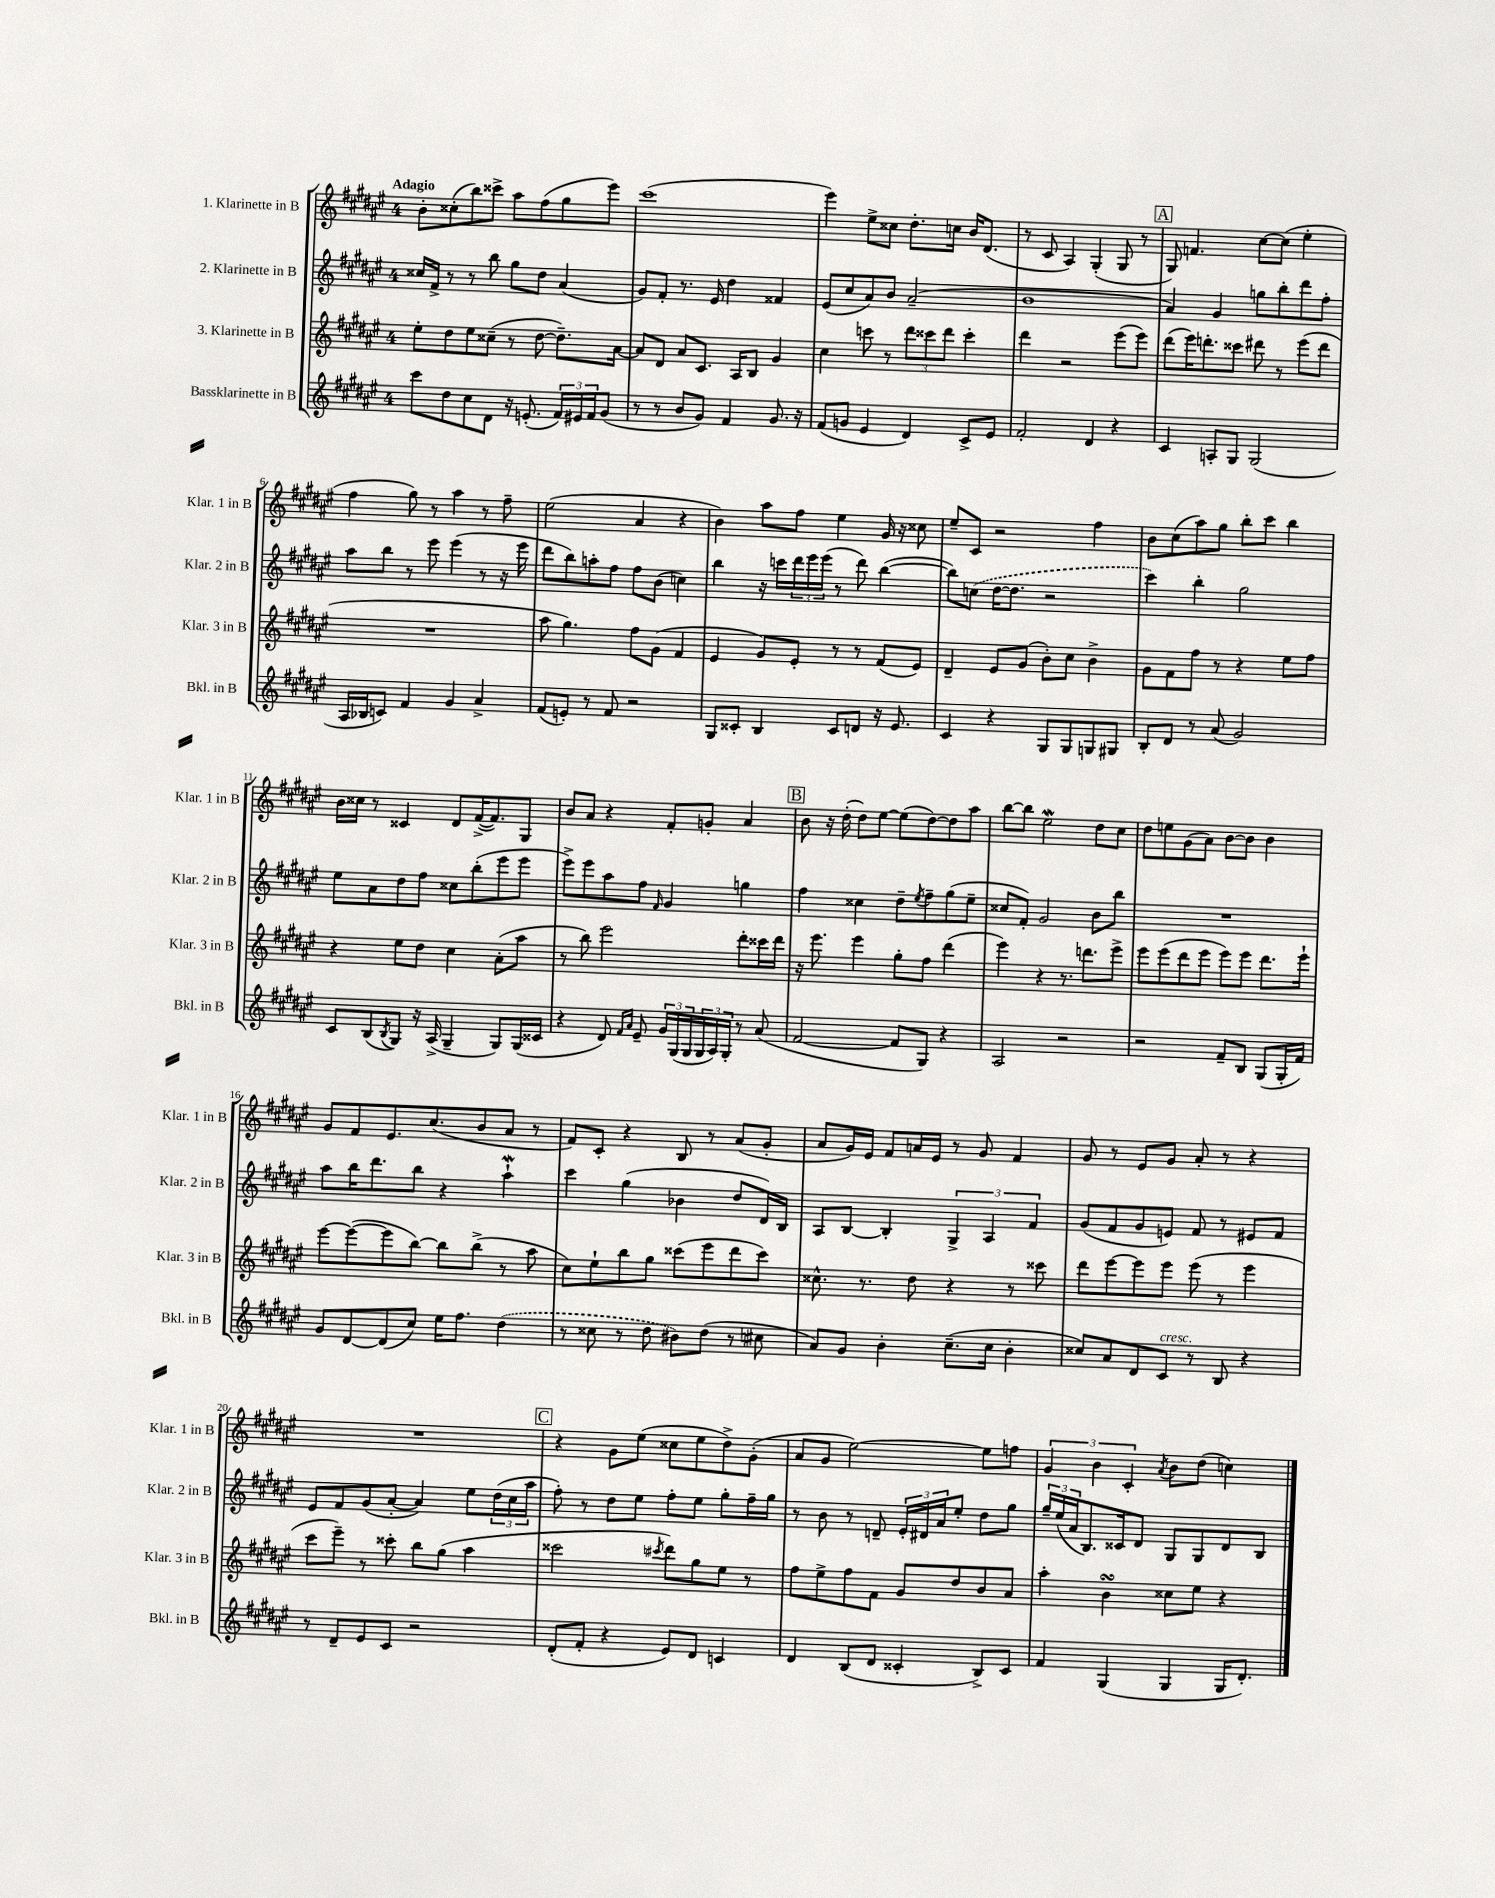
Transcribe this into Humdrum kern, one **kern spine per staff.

**kern	**kern	**kern	**kern
*staff4	*staff3	*staff2	*staff1
*clefG2	*clefG2	*clefG2	*clefG2
*k[f#c#g#d#a#e#]	*k[f#c#g#d#a#e#]	*k[f#c#g#d#a#e#]	*k[f#c#g#d#a#e#]
*M4/4	*M4/4	*M4/4	*M4/4
8ccc#\L	8ee#'\L	16cc##/LL	8b'\L
.	.	16f#^/JJ	.
8dd#\	8dd#\	8r	(8cc##'\
8cc#\	8ee#\	8r	8bb\)
8d#\J	(8cc##~\J	8bb\	8ccc##^\J
16r	8r	8gg#\L	8aa#\L
(8.e'/	.	.	.
.	[8dd#\	8dd#\J	(8ff#\
24f#/LL)	8.dd#~\]L)	(4a#/	8gg#\
24e#/	.	.	.
24f#/J	.	.	.
(8g#/J	.	.	8eee#\J)
.	[16a#\Jk	.	.
=	=	=	=
8r	8a#/]L	8g#/L)	(1ccc#
8r	8d#/J	8f#'/J	.
8b/L	8a#/L	8.r	.
8g#/J)	8.c#/J	.	.
.	.	16e#/	.
4f#/	.	4dd#\	.
.	16A#/LK	.	.
.	8B/J	.	.
8.g#/	4g#/	4f##/	.
16r	.	.	.
=	=	=	=
(8f#/L	4cc#\	(8e#/L	4eee#\)
8g/J	.	8cc#/	.
4e#/	8ccc\	8a#/)	8ee#^\L
.	8r	8b/J	8cc##\J
4d#/)	12ddd#\L	(2a#~/	8.dd#'\L
.	12ccc##\	.	.
.	12ddd#\J	.	.
.	.	.	16cc\Jk
8c#^/L	4ccc##'\	.	16b/LK
.	.	.	(8.d#/J
8e#/J	.	.	.
=	=	=	=
2f#'/	4ddd#\	1b	8r
.	.	.	8c#/
.	2r	.	4A#/)
4d#/	.	.	(4G#'/
4r	(8eee#\L	.	8G#/
.	8eee#\J)	.	8r
=	=	=	=
4c#/	(8ddd#\L	4a#/)	8G#/)
.	16eee#\K)	.	4.f/
.	8.ddd'\	.	.
8A'/L	.	4g#/	.
8G#/J	8ccc##\J	.	.
(2G#/	8ddd#\	8gg\L	[8cc#\L
.	8r	8bb'\	(8cc#\]J
.	(8eee#\L	8ddd#\	4ee#'\
.	8ddd#\J	8ff#'\J	.
=	=	=	=
16A#/LL	1r	8aa#\L	4ff#\
16B-/J	.	.	.
8c/J)	.	8bb\J	.
4f#/	.	8r	8gg#\)
.	.	8eee#\	8r
4g#/	.	(4eee#\	4aa#\
4a#^/	.	8r	8r
.	.	16r	8ff#~\
.	.	16eee#\	.
=	=	=	=
(8f#/L	8aa#\	8ddd#\L	(2ee#\
8e'/J)	4.gg#\)	8bb\)	.
8r	.	8aa'\	.
8f#/	.	8ff#\J	.
2r	8ff#\L	8ff#\L	4a#/
.	(8g#\J	(8b\J	.
.	4f#/	4cc\)	4r
=	=	=	=
8G#/L	4e#/	4bb\	4b\)
8c##'/J	.	.	.
4B/	8g#/L)	16r	8aa#\L
.	.	16ccc\LL	.
.	8e#'/J	24ddd#\	8ff#\J
.	.	24eee#\	.
.	.	(24eee#\JJ	.
8c##/L	8r	8r	4ee#\
8d/J	8r	8ddd#\)	.
16r	(8f#/L	([4bb\	16g#/
8.e#/	.	.	16r
.	8e#/J)	.	8cc##\
=	=	=	=
4c#/	4d#~/	8bb\]L)	8ee#~/L
.	.	(8cc\J	8c#/J
4r	8e#/L	[16dd#\LK	2r
.	.	8.dd#\]J	.
.	(8g#/J	.	.
8G#/L	8b'\L)	2r	.
8G#/	8cc#\J	.	.
8G/	4b^\	.	4ff#\
8G#/J	.	.	.
=	=	=	=
8B'/L	8g#\L	4ccc#\)	8b\L
8d#/J	8f#\	.	(8cc#\
8r	8ff#\J	4bb'\	8aa#\)
(8a#/	8r	.	8gg#\J
2g#/)	4r	2gg#\	8bb'\L
.	.	.	8ccc#\J
.	8ee#\L	.	4bb\
.	8ff#\J	.	.
=	=	=	=
8c#/L	4r	8ee#\L	16b\LL
.	.	.	16cc##\JJ
(8B/	.	8a#\	8r
8qB/	.	.	.
8G#/J)	8ee#\L	8dd#\	4c##/
16r	8dd#\J	8ff#\J	.
(16A#^/	.	.	.
4G#~/	4cc#\	8cc##\L	8d#/L
.	.	(8bb'\	([16f#^/K
.	.	.	8.f#/])
8G#/L)	(8a#'\L	8eee#\	.
(16G#/L	8aa#\J	8eee#\J	8G#/J
16c##/JJ	.	.	.
=	=	=	=
4r	8r	8eee#^\L)	8b/L
.	8bb\)	8eee#\	8a#/J
8d#/)	2eee#\	8aa#\	4r
16qqf#/LL	.	.	.
16qqa#/JJ	.	.	.
8e#~/	.	8ff#\J	.
.	.	16qqf#/	.
24g#/LL	.	4g#/	8f#'/L
(24G#/	.	.	.
24G#/	.	.	.
24G#/	.	.	8g'/J
24A#/)	.	.	.
24G#'/JJ	.	.	.
8r	8ddd#'\L	4gg\	4a#/
(8a#/	16ccc##\L	.	.
.	16ddd#\JJ	.	.
=	=	=	=
[2f#/	16r	4ff#\	8b\
.	8.eee#\	.	.
.	.	.	16r
.	.	.	(16dd#'\
.	4eee#\	4cc##\	8dd#\L)
.	.	.	[8ee#\J
8f#/]L	8gg#'\L	8dd#~\L	(8ee#\]L
.	.	8qee#/	.
8G#/J)	8ff#\J	8ff#~\	[8dd#\)
4r	(4ddd#\	(8gg#\	8dd#\]
.	.	8ee#~\J	8aa#\J
=	=	=	=
2A#/	4eee#\)	8cc##/L	[8bb\L
.	.	8f#'/J)	8bb\]J
.	4r	2g#/	2ee#\
2r	8.r	.	.
.	8.ddd\L	.	.
.	.	8b\L	8dd#\L
.	8eee#^\J	8bb\J	8cc#\J
=	=	=	=
2r	8eee#\L	1r	8dd#\L
.	(8eee#\	.	8ee\
.	8ddd#\	.	(8g#\
.	8eee#\J	.	8a#\J)
8f#~/L	8eee#\L)	.	[8b\L
8B/J	8eee#\J	.	8b\]J
(8G#/L	8.ddd#\L	.	4b\
16G#'/L	.	.	.
16f#/JJ)	16eee#`\Jk	.	.
=	=	=	=
8g#/L	[8eee#\L	8aa#\L	8g#/L
[8d#/	(8eee#\_	16bb\K	8f#/
.	.	8.ddd#\	.
(8d#/]	8eee#\]	.	8.e#/
8cc#/J)	[8bb\J)	8bb\J	.
.	.	.	(8.cc#/
16ee#\LK	8bb\]L	4r	.
8.ff#\J	.	.	.
.	(8bb^\J	.	8b/
(4dd#\	8r	4aa#`\	8a#/J
.	8aa#\	.	8r
=	=	=	=
8r	8cc#\L)	4ccc#\	8f#/L)
8cc##\	8ee#`\	.	8c#'/J
8r	8bb\	(4gg#\	4r
8dd#\	8gg#\J	.	.
8b#\L)	(8ccc##\L	4b-\	8B/
(8dd#\J	8eee#\	.	8r
8r	8ddd#\	8dd#/L	(8a#/L
8cc#\	8ccc##\J)	16d#/L)	8g#'/J
.	.	16B/JJ	.
=	=	=	=
8a#/L)	8.cc##^^\	8A#/L	8a#/L
8g#/J	.	[8B/J	16g#/L)
.	8.r	.	16e#/JJ
4b'\	.	4B'/]	8f#/L
.	8dd#\	.	16a/L
.	.	.	16e#/JJ
(8.cc#~\L	4r	6G#^/	8r
.	.	.	8g#/
.	.	6A#/	.
16cc#\Jk	.	.	.
4b'\	8r	.	4f#/
.	.	6f#/	.
.	8ccc##\	.	.
=	=	=	=
8cc##/L)	8ddd#\L	(8g#/L	8g#/
8a#/	[8eee#\	8f#/	8r
8d#/	8eee#\]	8g#/	8e#/L
8c#/J	8eee#\J	8e/J)	8g#/J
8r	(8eee#\	8f#/	8a#'/
8B/	8r	8r	8r
4r	4eee#\	8e#/L	4r
.	.	8f#/J	.
=	=	=	=
8r	8ccc#\L	8e#/L	1r
8d#~/L	8eee#~\J)	8f#/	.
8e#/	8r	(8g#/	.
8c#/J	8ccc##'\	[8a#'/J	.
2r	8bb\L	4a#/])	.
.	(8gg#\J	.	.
.	4aa#\	8ee#\L	.
.	.	(24dd#\L	.
.	.	24cc#\	.
.	.	24aa#\JJ	.
=	=	=	=
(8d#'/L	2ccc##\	8ff#'\)	4r
8f#'/J	.	8r	.
4r	.	8dd#\L	8g#\L
.	.	8ee#\J	(8ee#\J
.	8qccc#/	.	.
8e#/L)	8ddd#\L)	8ff#'\L	8cc##\L
8d#/J	8gg#\	8ee#\J	8ee#\
4c/	8ee#\J	8gg#'\L	8dd#^\)
.	8r	16ff#~\L	(8g#'\J
.	.	16gg#\JJ	.
=	=	=	=
4d#/	8ff#\L	8r	8a#/L
.	8ee#^\	8b\	8g#/J
(8B/L	8ff#\	8r	[2ee#\)
8d#/J	8f#\J	8d~/	.
4c##'/	8g#/L	24e#'/LL	.
.	.	24d#/	.
.	.	24a#/J	.
.	8dd#/	8ee#'/J	.
8B^/L)	8b/	8dd#\L	8ee#\]L
8c##/J	8a#/J	8gg#\J	8ff\J
=	=	=	=
4f#/	4aa#'\	24gg#~/LL	6g#/
.	.	(24ee#/	.
.	.	24a#/J	.
.	.	8.B/)	.
.	.	.	6b\
(4G#/	4b\	.	.
.	.	16c##/k	.
.	.	.	6c#'/
.	.	8d#/J	.
.	.	.	8qa#/
4G#/	8cc##\L	8G#/L	8b\L
.	8ee#\J	8G#/	(8dd#\J
16G#/LK	4r	8d#/	4cc\)
8.d#'/J)	.	.	.
.	.	8B/J	.
==	==	==	==
*-	*-	*-	*-
